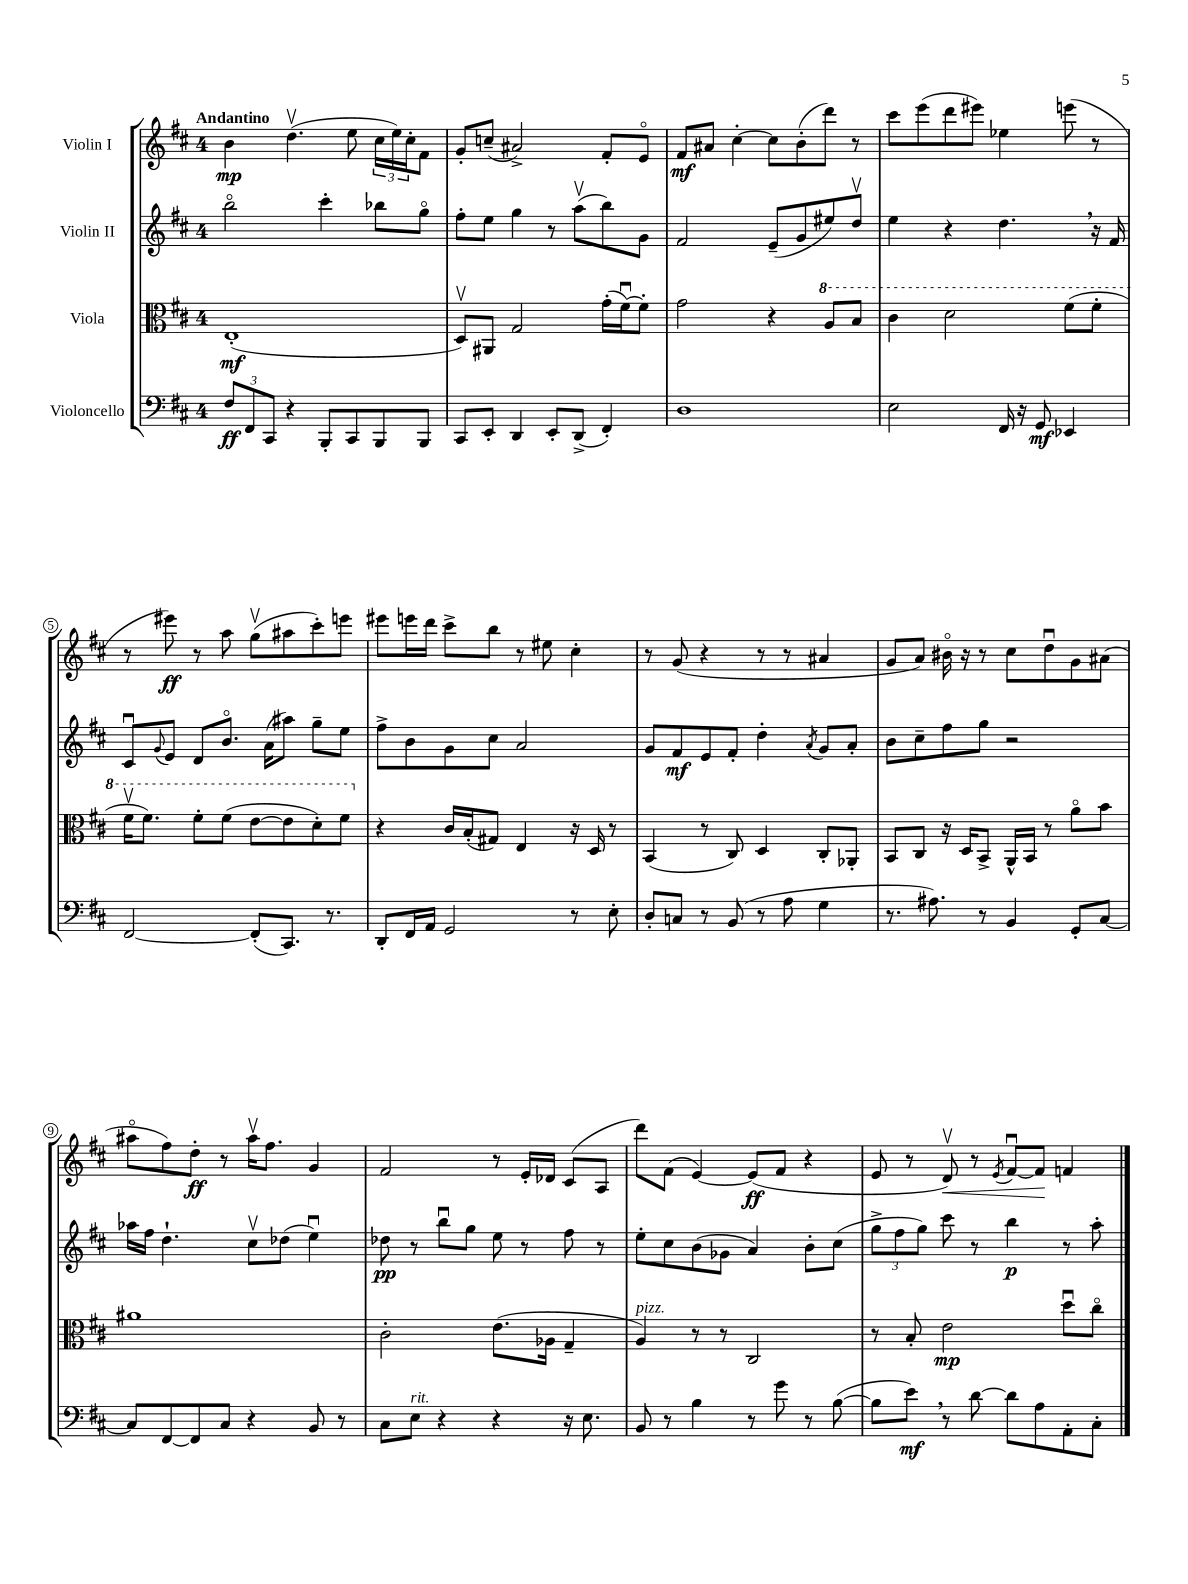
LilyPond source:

<<
\new StaffGroup <<
\new Staff = "s0" \with { instrumentName = "Violin I" } {
    \clef treble \key d \major \once \override Staff.TimeSignature.style = #'single-digit \time 4/4 \tempo "Andantino"
    b'4\mp d''4.\upbow( e''8 \tuplet 3/2 { cis''16 e''16) cis''16-. } fis'8 |
    g'8-. c''8--( ais'2->) fis'8-. e'8\flageolet |
    fis'8\mf ais'8 cis''4~-. cis''8 b'8-.( d'''8) r8 |
    cis'''8 e'''8( d'''8 eis'''8) ees''4 e'''8( r8 |
    r8 eis'''8\ff) r8 a''8 g''8\upbow( ais''8 cis'''8-.) e'''8 |
    eis'''8 e'''16 d'''16 cis'''8-> b''8 r8 eis''8 cis''4-. |
    r8 g'8( r4 r8 r8 ais'4 |
    g'8 a'8) bis'16\flageolet r16 r8 cis''8 d''8\downbow g'8 ais'8( |
    ais''8\flageolet fis''8) d''8-.\ff r8 ais''16\upbow fis''8. g'4 |
    fis'2 r8 e'16-. des'16 cis'8( a8 |
    d'''8) fis'8( e'4~) e'8\ff( fis'8 r4 |
    e'8 r8 d'8\upbow\<) r8 \acciaccatura { e'8 } fis'8~\downbow fis'8\! f'4 \bar "|." |
}
\new Staff = "s1" \with { instrumentName = "Violin II" } {
    \clef treble \key d \major \once \override Staff.TimeSignature.style = #'single-digit \time 4/4
    b''2\flageolet cis'''4-. bes''8 g''8\flageolet |
    fis''8-. e''8 g''4 r8 a''8\upbow( b''8) g'8 |
    fis'2 e'8--( g'8 eis''8) d''8\upbow |
    e''4 r4 d''4. \breathe r16 fis'16 |
    cis'8\downbow \appoggiatura { g'8 } e'8 d'8 b'8.\flageolet a'16( ais''8) g''8-- e''8 |
    fis''8-> b'8 g'8 cis''8 a'2 |
    g'8 fis'8\mf e'8 fis'8-. d''4-. \acciaccatura { a'8 } g'8 a'8-. |
    b'8 cis''8-- fis''8 g''8 r2 |
    aes''16 fis''16 d''4.-! cis''8\upbow des''8( e''4\downbow) |
    des''8\pp r8 b''8\downbow g''8 e''8 r8 fis''8 r8 |
    e''8-. cis''8 b'8( ges'8 a'4) b'8-. cis''8( |
    \tuplet 3/2 { g''8-> fis''8 g''8) } cis'''8 r8 b''4\p r8 a''8-. \bar "|." |
}
\new Staff = "s2" \with { instrumentName = "Viola" } {
    \clef alto \key d \major \once \override Staff.TimeSignature.style = #'single-digit \time 4/4
    e1-.\mf( |
    d8\upbow) ais,8 g2 g'16-.( fis'16~\downbow) fis'8-. |
    g'2 r4 \ottava #1 a'8 b'8 |
    cis''4 d''2 fis''8( fis''8-. |
    fis''16\upbow fis''8.) fis''8-. fis''8( e''8~ e''8 d''8-.) fis''8 \ottava #0 |
    r4 cis'16 b16-.( gis8) e4 r16 d16 r8 |
    b,4( r8 cis8) d4 cis8-. aes,8-. |
    b,8 cis8 r16 d16 b,8-> a,16-^ b,16 r8 a'8\flageolet b'8 |
    ais'1 |
    cis'2-. e'8.( aes16 g4-- |
    a4^\markup { \italic "pizz." }) r8 r8 cis2 |
    r8 b8-. e'2\mp d''8\downbow cis''8\flageolet \bar "|." |
}
\new Staff = "s3" \with { instrumentName = "Violoncello" } {
    \clef bass \key d \major \once \override Staff.TimeSignature.style = #'single-digit \time 4/4
    \tuplet 3/2 { fis8\ff fis,8 cis,8 } r4 b,,8-. cis,8 b,,8 b,,8 |
    cis,8 e,8-. d,4 e,8-. d,8->( fis,4-.) |
    d1 |
    e2 fis,16 r16 g,8\mf ees,4 |
    fis,2~ fis,8-.( cis,8.) r8. |
    d,8-. fis,16 a,16 g,2 r8 e8-. |
    d8-. c8 r8 b,8( r8 a8 g4 |
    r8. ais8.) r8 b,4 g,8-. cis8~ |
    cis8 fis,8~ fis,8 cis8 r4 b,8 r8 |
    cis8 e8^\markup { \italic "rit." } r4 r4 r16 e8. |
    b,8 r8 b4 r8 g'8 r8 b8~( |
    b8 e'8\mf) \breathe r8 d'8~ d'8 a8 a,8-. cis8-. \bar "|." |
}
>>
>>
\layout { \context { \Score \override BarNumber.stencil = #(make-stencil-circler 0.1 0.3 ly:text-interface::print) } }
